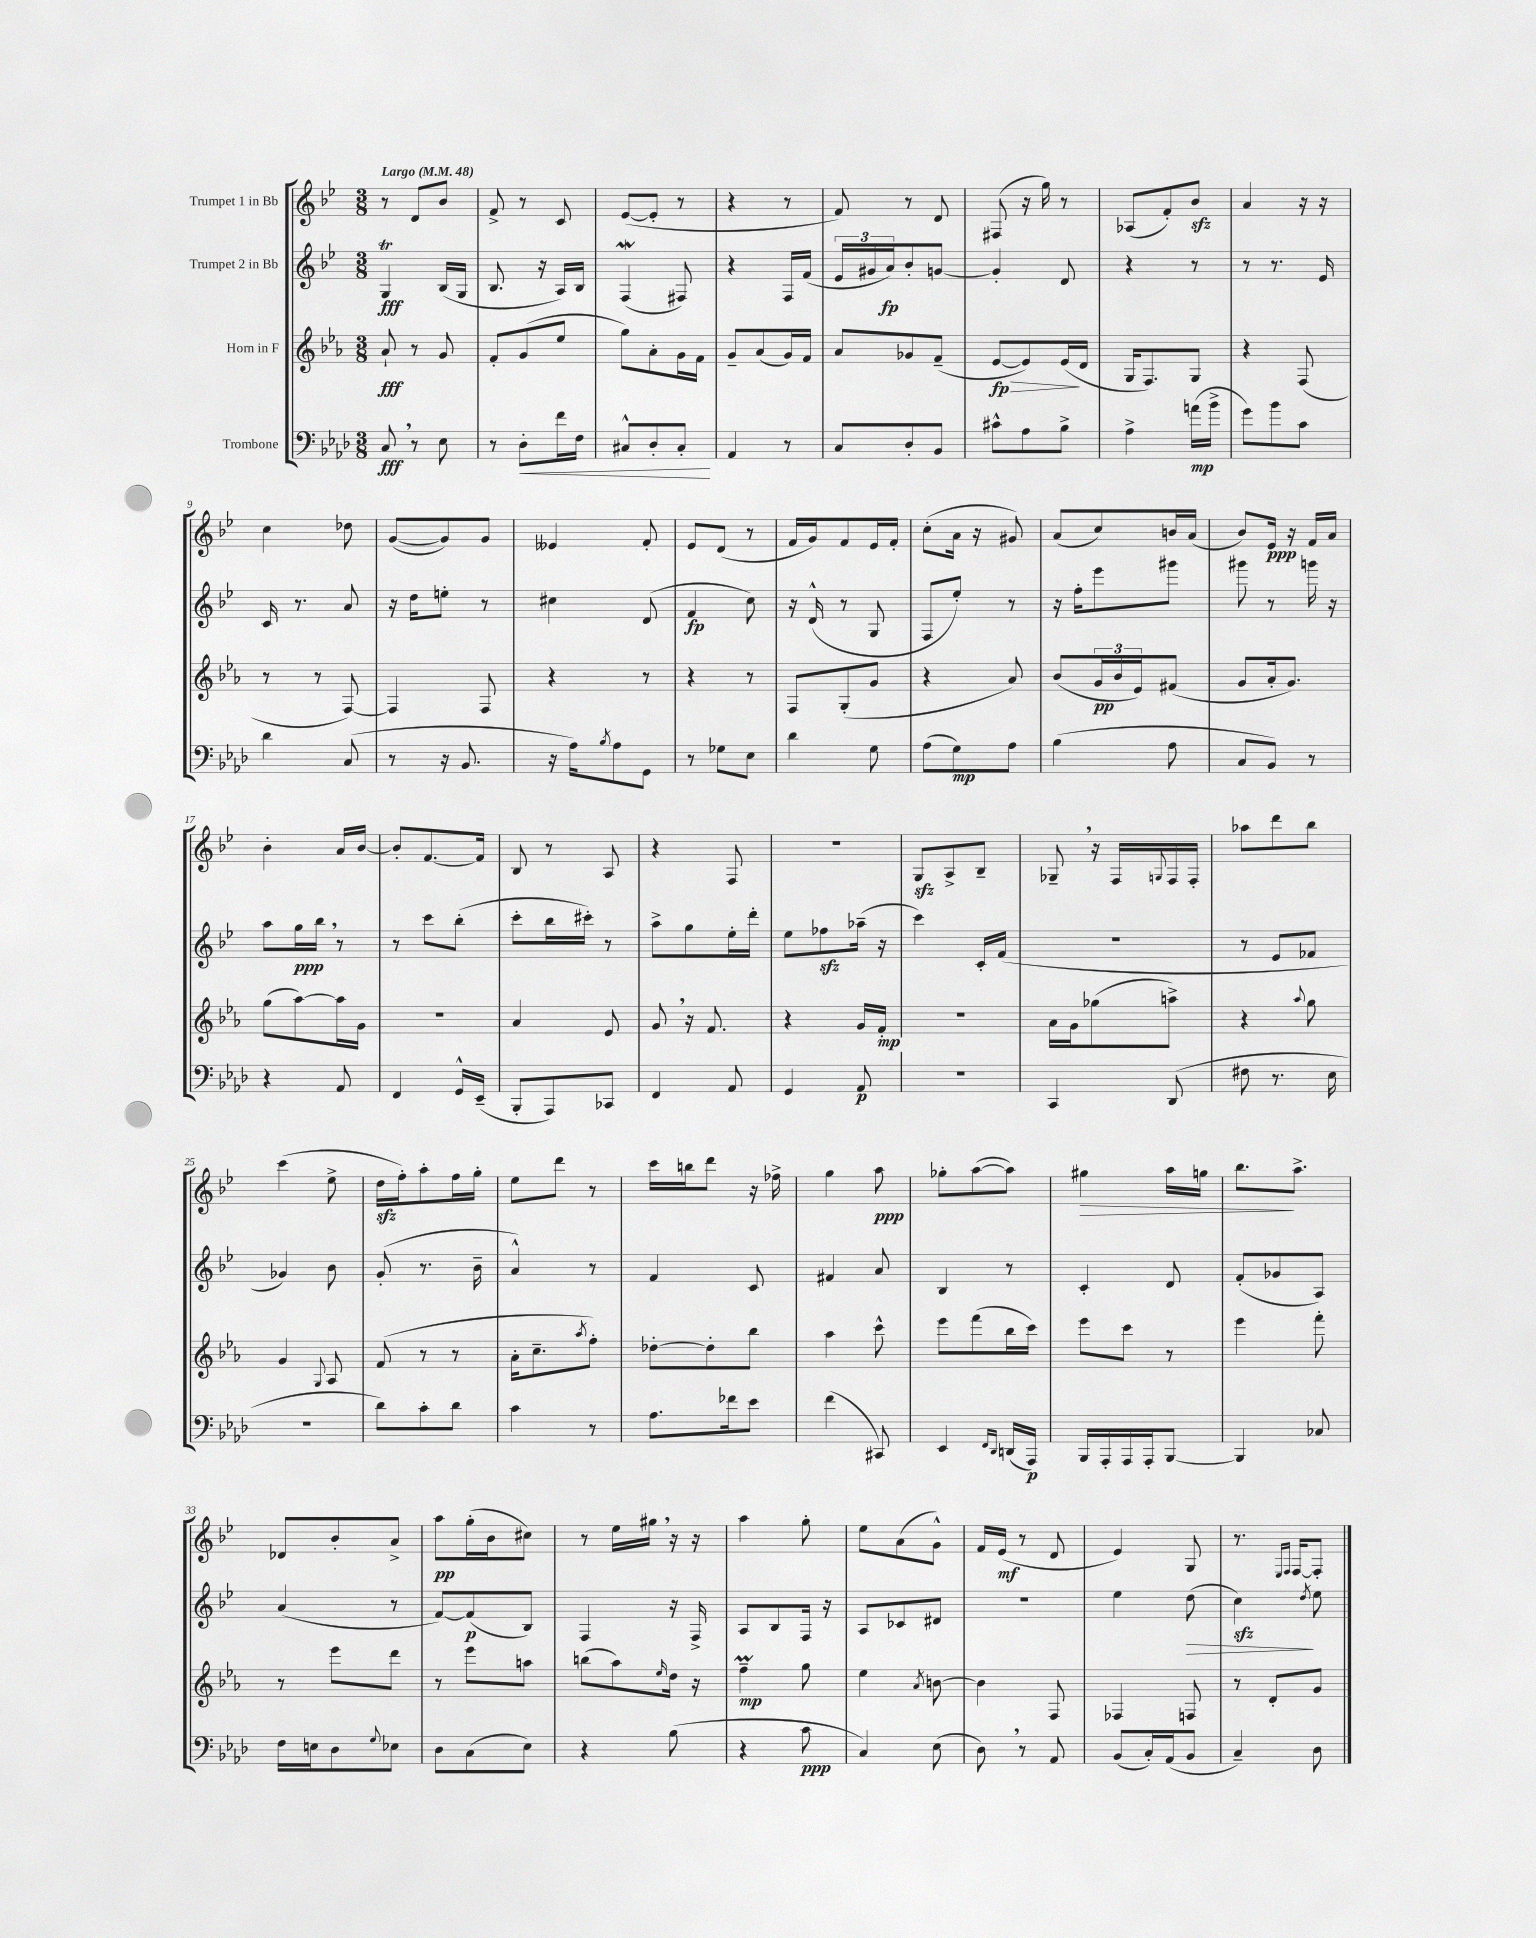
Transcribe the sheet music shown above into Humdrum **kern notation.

**kern	**kern	**kern	**kern
*staff4	*staff3	*staff2	*staff1
*clefF4	*clefG2	*clefG2	*clefG2
*k[b-e-a-d-]	*k[b-e-a-]	*k[b-e-]	*k[b-e-]
*M3/8	*M3/8	*M3/8	*M3/8
*MM48	*MM48	*MM48	*MM48
8C/	8a-`/	4G/	8r
8r	8r	.	8d/L
8E-\	8g/	(16B-/LL	8b-/J
.	.	16G/JJ	.
=	=	=	=
8r	8f'/L	8.B-/	8f^/
8D-'\L	(8g/	.	8r
.	.	16r	.
16f\L	8ee-/J	16A/LL)	8c/
16F\JJ	.	16B-/JJ	.
=	=	=	=
8C#^^/L	8gg\L)	(4F/	([8e-/L
8D-'/	8a-'\	.	8e-'/]J
8C#'/J	16g\L	8F#/)	8r
.	16f\JJ	.	.
=	=	=	=
4AA-/	8g~/L	4r	4r
.	(8a-/	.	.
8r	16g/L)	16F/LL	8r
.	16f/JJ	(16f/JJ	.
=	=	=	=
8C/L	8a-/L	24e-/LL	8f/)
.	.	24g#/	.
.	.	24a/J)	.
8D-'/	8g-/	8b-'/	8r
8BB-/J	(8f~/J	[8g/J	8d/
=	=	=	=
8c#^^\L	[8e-/L	4g'/]	(8F#/
8A-\	8e-/])	.	16r
.	.	.	16gg\)
8B-^\J	(16e-/L	8d/	8r
.	16d/JJ	.	.
=	=	=	=
4A-^\	16G/LK	4r	(8A-/L
.	8.F/)	.	.
.	.	.	8f'/)
(16a\LL	8G/J	8r	8b-/J
16b-^\JJ	.	.	.
=	=	=	=
8g\L)	4r	8r	4a/
8b-\	.	8.r	.
8c\J	(8F/	.	16r
.	.	16e-/	16r
=	=	=	=
4d-\	8r	16c/	4cc\
.	.	8.r	.
.	8r	.	.
(8C/	[8F/)	8a/	8dd-\
=	=	=	=
8r	4F/]	16r	([8g/L
.	.	16dd\LK	.
16r	.	8ee'\J	8g/])
8.BB-/	.	.	.
.	8F/	8r	8g/J
=	=	=	=
16r	4r	4cc#\	4e--/
16A-\LK)	.	.	.
8qB-/	.	.	.
8A-\	.	.	.
8GG\J	8r	(8d/	8f'/
=	=	=	=
8r	4r	4f/	8e-/L
8G-\L	.	.	(8d/J
8E-\J	8r	8cc\)	8r
=	=	=	=
4d-\	8F/L	16r	16f/LL
.	.	(16d^^/	16g/J)
.	(8G'/	8r	8f/
8G\	8g/J	8G/	16e-/L
.	.	.	16f'/JJ
=	=	=	=
(8A-\L	4r	8F/L	(8cc'\L
8G\)	.	8ee-'/J)	16a\Jk
.	.	.	16r
8A-\J	8a-/)	8r	8g#/)
=	=	=	=
(4B-\	(8b-/L	16r	(8a/L
.	.	16ff'\LK	.
.	24g/L	8eee-\	8cc/)
.	24b-/	.	.
.	24e-/J)	.	.
8A-\	(8f#/J	8ggg#\J	16b/L
.	.	.	(16a/JJ
=	=	=	=
8C/L	8g/L	8ggg#\	8b-/L)
8BB-/J)	16a-'/k	8r	16e-/Jk
.	8.g/J)	.	16r
8r	.	16ggg\	16f/LL
.	.	16r	16a/JJ
=	=	=	=
4r	(8gg\L	8aa\L	4b-'\
.	[8aa-\)	16gg\L	.
.	.	16bb-\JJ	.
8AA-/	16aa-\]L	8r	16a/LL
.	16g\JJ	.	[16b-/JJ
=	=	=	=
4FF/	4.r	8r	8b-'/]L
.	.	8ccc\L	[8.f/
16GG^^/LL	.	(8bb-'\J	.
(16EE-~/JJ	.	.	16f/]Jk
=	=	=	=
8BBB-'/L	4a-/	8ccc'\L	8B-/
8AAA-/)	.	16bb-\L	8r
.	.	16ccc#'\JJ)	.
8CC-/J	8e-/	8r	8A/
=	=	=	=
4FF/	8g/	8aa^\L	4r
.	16r	8gg\	.
.	8.f/	.	.
8AA-/	.	16ee-'\L	8F/
.	.	16ddd'\JJ	.
=	=	=	=
4GG/	4r	8ee-\L	4.r
.	.	8ff-\	.
8AA-/	16g/LL	(16aa-~\Jk	.
.	16f'/JJ	16r	.
=	=	=	=
4.r	4.r	4ccc\)	8G/L
.	.	.	8A^/
.	.	16c'/LL	8B-~/J
.	.	(16f/JJ	.
=	=	=	=
4CC/	16a-\LL	4.r	8G-~/
.	16g\J	.	.
.	(8gg-\	.	16r
.	.	.	16F/LL
.	.	.	8qqG/
(8DD-/	8aa^\J)	.	16F/
.	.	.	16F'/JJ
=	=	=	=
8F#\	4r	8r	8aa-\L
8.r	.	8e-/L	8ddd\
.	8qqaa-/	.	.
.	8gg\	8f-/J	8bb-\J
16E-\	.	.	.
=	=	=	=
4.r	4g/	4g-/)	(4ccc\
.	8qqG/	.	.
.	8A-/	8b-\	8ee-^\
=	=	=	=
8d-\L)	(8f/	(8g'/	16dd\LL
.	.	.	16ff'\J)
8c'\	8r	8.r	8aa'\
8d-\J	8r	.	16ff\L
.	.	16b-~\	16gg'\JJ
=	=	=	=
4c\	16a-'\LK	4a^^/)	8ee-\L
.	8.cc~\	.	.
.	.	.	8ddd\J
.	8qaa-/	.	.
8r	8ff'\J)	8r	8r
=	=	=	=
8.A-\L	[8dd-'\L	4f/	16ccc\LL
.	.	.	16bb\J
.	8dd-'\]	.	8ddd\J
16f-\k	.	.	.
8e-\J	8bb-\J	8c/	16r
.	.	.	16ff-^\
=	=	=	=
(4f\	4aa-\	4f#/	4gg\
8CC#/)	8ccc^^\	8a/	8aa\
=	=	=	=
4EE-/	8eee-\L	4B-/	8gg-'\L
.	(8fff\	.	([8aa\
16qqFF/LL	.	.	.
16qqDD-/JJ	.	.	.
(16DD/LL	16bb-\L	8r	8aa\]J)
16AAA-/JJ)	16ccc\JJ)	.	.
=	=	=	=
16BBB-/LL	8eee-\L	4c'/	4gg#\
16AAA-'/	.	.	.
16AAA-/	8ccc\J	.	.
16AAA-'/J	.	.	.
[8BBB-/J	8r	8d/	16aa\LL
.	.	.	16gg\JJ
=	=	=	=
4BBB-/]	4eee-\	(8f'/L	8.bb-\L
.	.	8g-/	.
.	.	.	8.aa^\J
8C-/	8fff'\	8A/J)	.
=	=	=	=
16F\LL	8r	(4a/	8d-/L
16E\J	.	.	.
8D-\	8eee-\L	.	8b-'/
8qqG/	.	.	.
8E-\J	8ddd\J	8r	8a^/J
=	=	=	=
8D-\L	8r	[8f/L)	8aa\L
(8C\	8eee-\L	(8f/]	(16gg'\L
.	.	.	16b-\J
8E-\J)	8aa\J	8B-/J)	8cc#\J)
=	=	=	=
4r	(8bb\L	4F/	8r
.	8aa-\)	.	16ee-\LL
.	.	.	16gg#\JJ
.	16qqee-/	.	.
(8B-\	16dd\Jk	16r	16r
.	16r	16F^/	16r
=	=	=	=
4r	4ff~\	8A/L	4aa\
.	.	8B-/	.
8c\	8gg\	16F/Jk	8gg'\
.	.	16r	.
=	=	=	=
4C/)	4ee-\	8A/L	8ee-\L
.	.	8c-/	(8a\
.	8qa-/	.	.
(8E-\	[8b\	8d#/J	8g^^\J)
=	=	=	=
8D-\)	4b\]	4.r	16f/LL
.	.	.	(16e-/JJ
8r	.	.	8r
8AA-/	8F/	.	8d/
=	=	=	=
(8BB-/L	4F-/	4ee-\	4e-/)
16C'/L)	.	.	.
(16AA-/J	.	.	.
8BB-/J	8F/	(8dd\	8G/
=	=	=	=
4C~/)	8r	4cc\)	8.r
.	8d'/L	.	.
.	.	.	16qqE-/LL
.	.	.	16qqF/JJ
.	.	.	[16F/LK
.	.	8qdd/	.
8D-\	8g/J	8ee-\	8F'/]J
==	==	==	==
*-	*-	*-	*-
